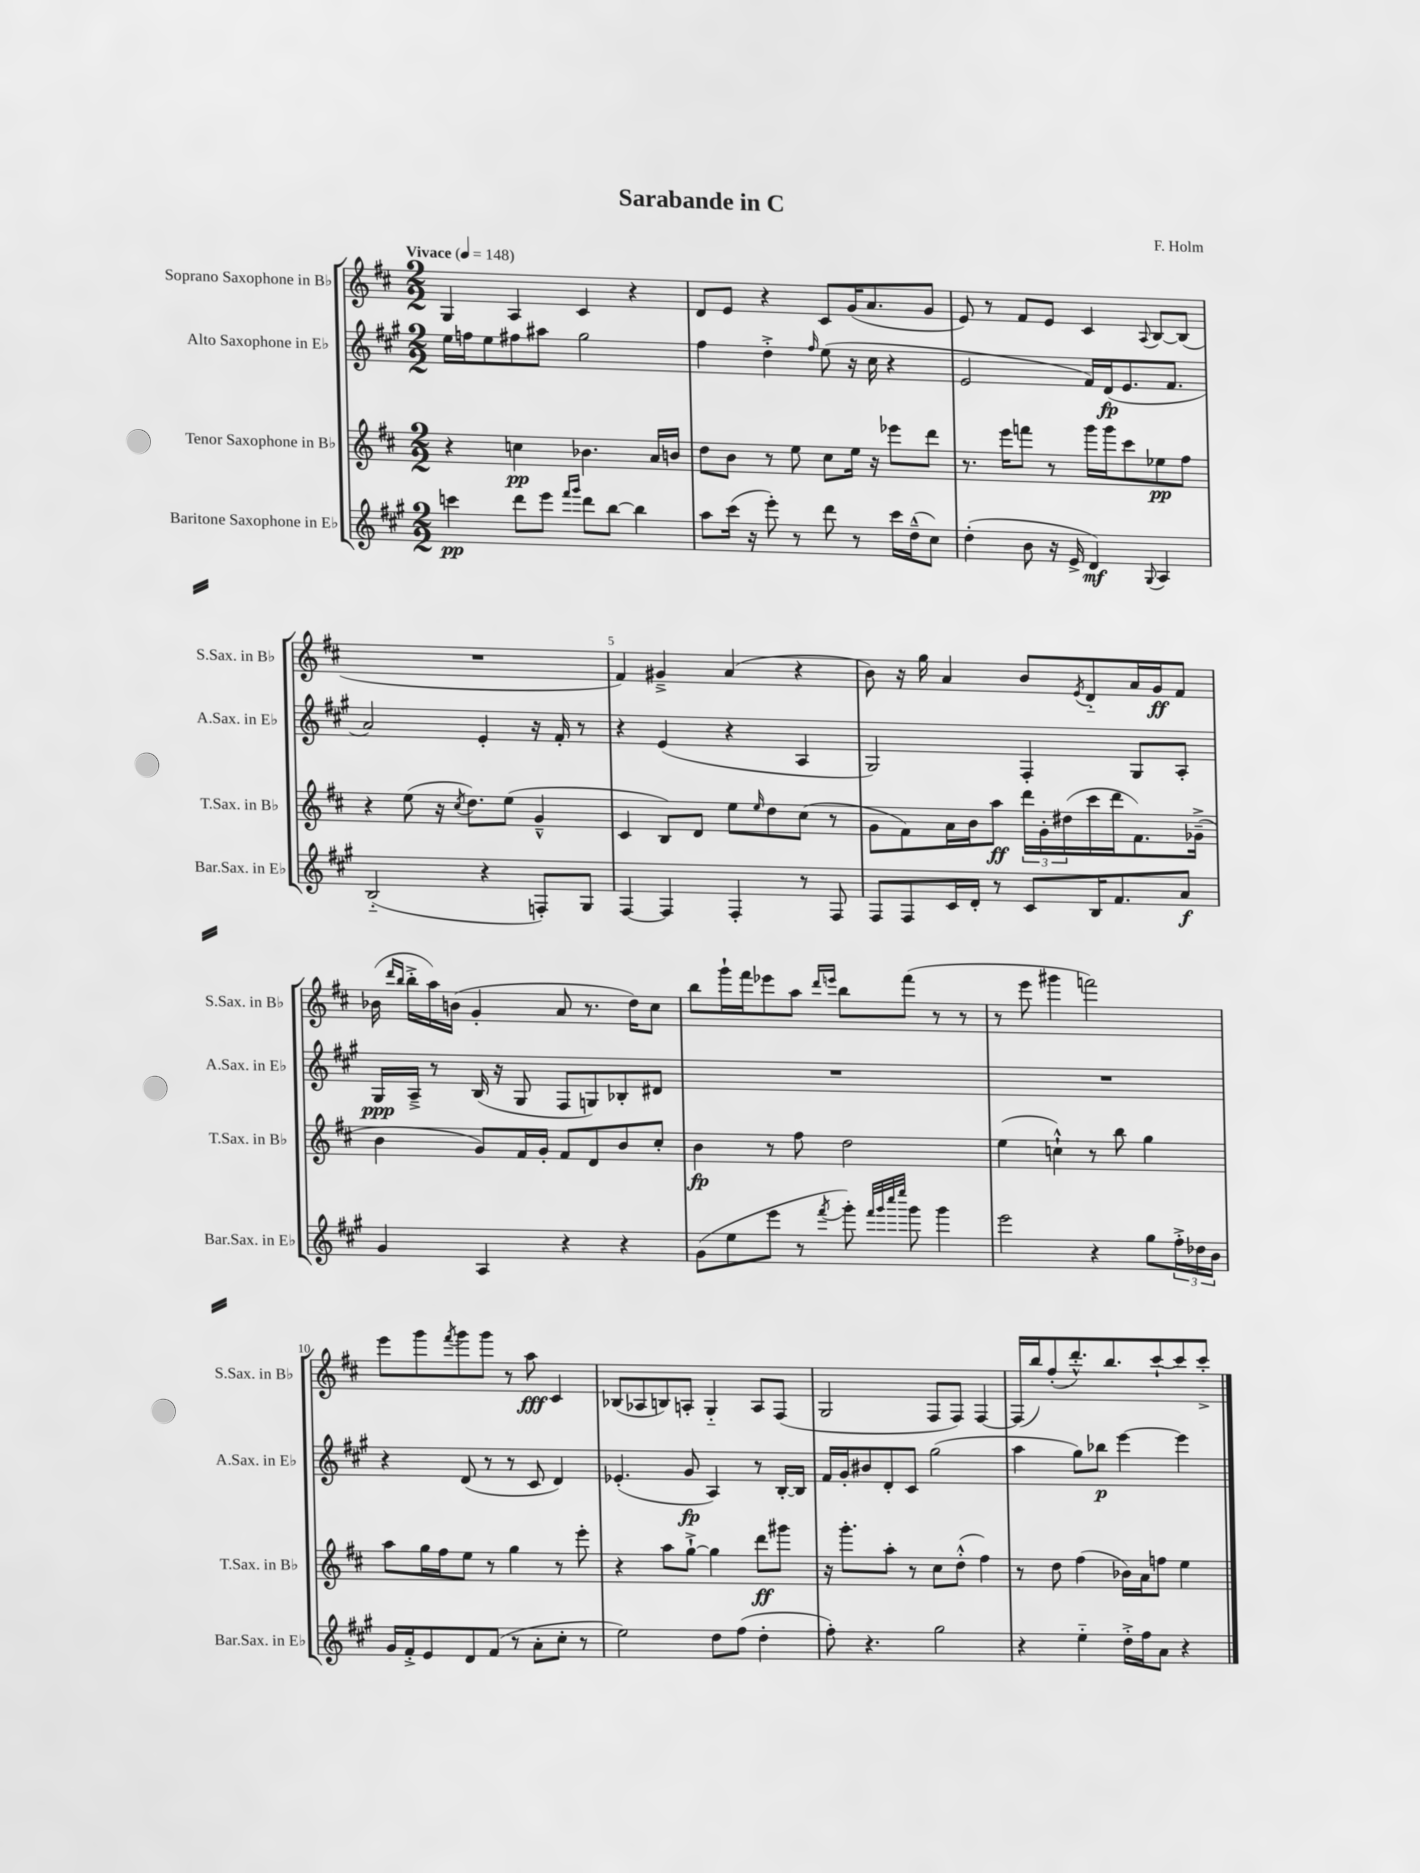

**kern	**dynam	**kern	**dynam	**kern	**dynam	**kern	**dynam
*part4	*part4	*part3	*part3	*part2	*part2	*part1	*part1
*staff4	*staff4	*staff3	*staff3	*staff2	*staff2	*staff1	*staff1
*I"Baritone Saxophone in E♭	*	*I"Tenor Saxophone in B♭	*	*I"Alto Saxophone in E♭	*	*I"Soprano Saxophone in B♭	*
*I'Bar.Sax. in E♭	*	*I'T.Sax. in B♭	*	*I'A.Sax. in E♭	*	*I'S.Sax. in B♭	*
*clefG2	*	*clefG2	*	*clefG2	*	*clefG2	*
*k[f#c#g#]	*	*k[f#c#]	*	*k[f#c#g#]	*	*k[f#c#]	*
*M2/2	*	*M2/2	*	*M2/2	*	*M2/2	*
*MM148	*	*MM148	*	*MM148	*	*MM148	*
=1	=1	=1	=1	=1	=1	=1	=1
!	!	!	!	!	!	!LO:TX:a:B:t=Vivace	!
4cccn\	pp	4r	.	16ee\LL	.	4G/	.
.	.	.	.	16ffn\J	.	.	.
.	.	.	.	8ee\	.	.	.
8ddd\L	.	4ccn\	pp	8ff#X\	.	4A/	.
8eee\J	.	.	.	8aa#X\J	.	.	.
16qqfff#/LL	.	.	.	.	.	.	.
16qqggg#/JJ	.	.	.	.	.	.	.
8ddd\L	.	4.b-X\	.	2gg#\	.	4c#/	.
[8bb\J	.	.	.	.	.	.	.
4bb\]	.	.	.	.	.	4r	.
.	.	16a/LL	.	.	.	.	.
.	.	16bn/JJ	.	.	.	.	.
=2	=2	=2	=2	=2	=2	=2	=2
8aa\L	.	8dd\L	.	4ff#\	.	8d/L	.
(16ccc#\Jk	.	8b\J	.	.	.	8e/J	.
16r	.	.	.	.	.	.	.
8eee'\)	.	8r	.	4dd'^\	.	4r	.
8r	.	8ee\	.	.	.	.	.
.	.	.	.	16qqff#/	.	.	.
8ddd\	.	8cc#\L	.	(8ee\	.	8c#/L	.
8r	.	16ee\Jk	.	16r	.	(16g/K	.
.	.	16r	.	16cc#\	.	8.a/	.
16ccc#\LL	.	8eee-X\L	.	4r	.	.	.
(16dd~^^\J	.	.	.	.	.	.	.
8cc#\J)	.	8ddd\J	.	.	.	8g/J	.
=3	=3	=3	=3	=3	=3	=3	=3
(4dd'\	.	8.r	.	2e/	.	8e/)	.
.	.	.	.	.	.	8r	.
.	.	16eee\KL	.	.	.	.	.
8b\	.	8fffn\J	.	.	.	8f#/L	.
16r	.	8r	.	.	.	8e/J	.
16e^/	.	.	.	.	.	.	.
4d/)	mf	16ggg\LL	.	16f#/LL)	.	4c#/	.
.	.	16ggg\J	.	(16d/J	fp	.	.
.	.	8ccc#\	.	8.e/	.	.	.
8qqG#/	.	.	.	.	.	8qqA/	.
4A/	.	8ee-X\	pp	.	.	[8B/L	.
.	.	.	.	8.f#/J	.	.	.
.	.	8ff#\J	.	.	.	(8B/J]	.
!!LO:LB:g=z
=4	=4	=4	=4	=4	=4	=4	=4
(2B/	.	4r	.	2a/)	.	1r	.
.	.	(8ee\	.	.	.	.	.
.	.	16r	.	.	.	.	.
.	.	8qcc#/	.	.	.	.	.
.	.	8.dd\L)	.	.	.	.	.
4r	.	.	.	4e'/	.	.	.
.	.	(8ee\J	.	.	.	.	.
8Fn'/L)	.	4g~^^/	.	16r	.	.	.
.	.	.	.	16f#'/	.	.	.
8G#/J	.	.	.	8r	.	.	.
=5	=5	=5	=5	=5	=5	=5	=5
[4F#/	.	4c#/	.	4r	.	4f#/)	.
4F#/]	.	8B/L)	.	(4e/	.	4g#X~^/	.
.	.	8d/J	.	.	.	.	.
4F#'/	.	8ee\L	.	4r	.	(4a/	.
.	.	16qqee/	.	.	.	.	.
.	.	8dd\	.	.	.	.	.
8r	.	(8cc#\J	.	4A/	.	4r	.
8F#/	.	8r	.	.	.	.	.
=6	=6	=6	=6	=6	=6	=6	=6
8F#/L	.	8g\L	.	2G#/)	.	8b\)	.
8F#/	.	8f#\)	.	.	.	16r	.
.	.	.	.	.	.	16gg\	.
16c#/L	.	16a\L	.	.	.	4a/	.
16d'/JJ	.	16b\J	.	.	.	.	.
8r	.	8aa\J	ff	.	.	.	.
8c#/L	.	24ddd\LL	.	4F#'/	.	8b/L	.
.	.	24g'\	.	.	.	.	.
.	.	(24dd#X\	.	.	.	.	.
.	.	.	.	.	.	8qe/	.
16B/K	.	16ccc#\	.	.	.	8d/	.
8.f#/	.	16ddd\J	.	.	.	.	.
.	.	8.f#\)	.	8G#/L	.	16a/L	.
.	.	.	.	.	.	16g/J	ff
8a/J	f	.	.	8A'/J	.	8f#/J	.
.	.	(16g-X~^\Jk	.	.	.	.	.
!!LO:LB:g=z
=7	=7	=7	=7	=7	=7	=7	=7
4g#/	.	4b\	.	16G#/LL	ppp	(16b-X\	.
.	.	.	.	.	.	16qqddd/LL	.
.	.	.	.	.	.	16qqbb/JJ	.
.	.	.	.	16A~^/JJ	.	16bb'^\LL	.
.	.	.	.	8r	.	16aa\)	.
.	.	.	.	.	.	(16bn\JJ	.
4A/	.	8g/L)	.	(16B/	.	4g'/	.
.	.	.	.	16r	.	.	.
.	.	16f#/L	.	8G#/	.	.	.
.	.	16g'/JJ	.	.	.	.	.
4r	.	8f#/L	.	8F#/L	.	8a/	.
.	.	8d/	.	8Gn/)	.	8.r	.
4r	.	8b/	.	8B-X'/	.	.	.
.	.	.	.	.	.	16dd\KL)	.
.	.	8cc#'/J	.	8d#X/J	.	8cc#\J	.
=8	=8	=8	=8	=8	=8	=8	=8
(8g#\L	.	4b\	fp	1r	.	8bb\L	.
8ee\	.	.	.	.	.	16ggg`\L	.
.	.	.	.	.	.	16fff#\J	.
8eee\J	.	8r	.	.	.	8eee-X\	.
8r	.	8ff#\	.	.	.	8aa\J	.
.	.	.	.	.	.	16qqddd/LL	.
8qfff#/	.	.	.	.	.	16qqeeen/JJ	.
8ggg#'\)	.	2dd\	.	.	.	8bb\L	.
32qqfff#/LLL	.	.	.	.	.	.	.
32qqggg#/	.	.	.	.	.	.	.
32qqcccc#/	.	.	.	.	.	.	.
32qqeeee/JJJ	.	.	.	.	.	.	.
8ggg#\	.	.	.	.	.	(8fff#\J	.
4ggg#\	.	.	.	.	.	8r	.
.	.	.	.	.	.	8r	.
=9	=9	=9	=9	=9	=9	=9	=9
2eee\	.	(4ee\	.	1r	.	8r	.
.	.	.	.	.	.	8eee\	.
.	.	4ccn`^^\)	.	.	.	4ggg#X\	.
4r	.	8r	.	.	.	2fffn\)	.
.	.	8bb\	.	.	.	.	.
8gg#\L	.	4gg\	.	.	.	.	.
24ff#'^\L	.	.	.	.	.	.	.
24dd-X\	.	.	.	.	.	.	.
24b\JJ	.	.	.	.	.	.	.
!!LO:LB:g=z
=10	=10	=10	=10	=10	=10	=10	=10
16g#/LL	.	8aa\L	.	4r	.	8eee\L	.
16f#'^/J	.	.	.	.	.	.	.
8e/	.	16gg\L	.	.	.	8ggg\	.
.	.	16ff#\J	.	.	.	.	.
.	.	.	.	.	.	8qfff#/	.
8d/	.	8ee\J	.	(8d/	.	8ggg\	.
(8f#/J	.	8r	.	8r	.	8ggg\J	.
8r	.	4gg\	.	8r	.	8r	.
8a'\L	.	.	.	8c#/	.	8aa\	fff
8cc#'\J	.	8r	.	4d/)	.	4c#/	.
8r	.	8eee'\	.	.	.	.	.
=11	=11	=11	=11	=11	=11	=11	=11
2ee\)	.	4r	.	(4.e-X'/	.	(8B-X/L	.
.	.	.	.	.	.	8A-X/	.
.	.	8aa\L	.	.	.	8Bn/)	.
.	.	[8gg`^\J	.	8g#/	fp	8An'/J	.
8dd\L	.	4gg\]	.	4A/)	.	4G/	.
(8ff#\J	.	.	.	.	.	.	.
4dd'\	.	8ddd\L	ff	8r	.	8A/L	.
.	.	8ggg#X\J	.	[16B'/LL	.	(8F#/J	.
.	.	.	.	16B/JJ]	.	.	.
=12	=12	=12	=12	=12	=12	=12	=12
8ff#'\)	.	16r	.	16f#/LL	.	2G/	.
.	.	8.ggg'\L	.	16g#'/J	.	.	.
4.r	.	.	.	8b#X/	.	.	.
.	.	8aa'\J	.	8d'/	.	.	.
.	.	8r	.	8c#/J	.	.	.
2gg#\	.	8cc#\L	.	(2gg#\	.	8F#/L	.
.	.	(8dd'^^\J	.	.	.	8F#/J)	.
.	.	4ff#\)	.	.	.	[4F#/	.
=13	=13	=13	=13	=13	=13	=13	=13
4r	.	8r	.	4aa\	.	(16F#/LL]	.
.	.	.	.	.	.	16bb/J)	.
.	.	8dd\	.	.	.	(8ff#'/	.
4ee\	.	(4ff#\	.	8gg#\L)	.	8.ddd'^^/)	.
.	.	.	.	8bb-X\J	p	.	.
.	.	.	.	.	.	8.bb/	.
16dd'^\LL	.	16b-X\LL)	.	[4eee\	.	.	.
16ff#\J	.	16a\J	.	.	.	.	.
8a\J	.	8ffn\J	.	.	.	[8ccc#`/	.
4r	.	4ee\	.	4eee\]	.	8ccc#/]	.
.	.	.	.	.	.	8ccc#'^/J	.
==	==	==	==	==	==	==	==
*-	*-	*-	*-	*-	*-	*-	*-
